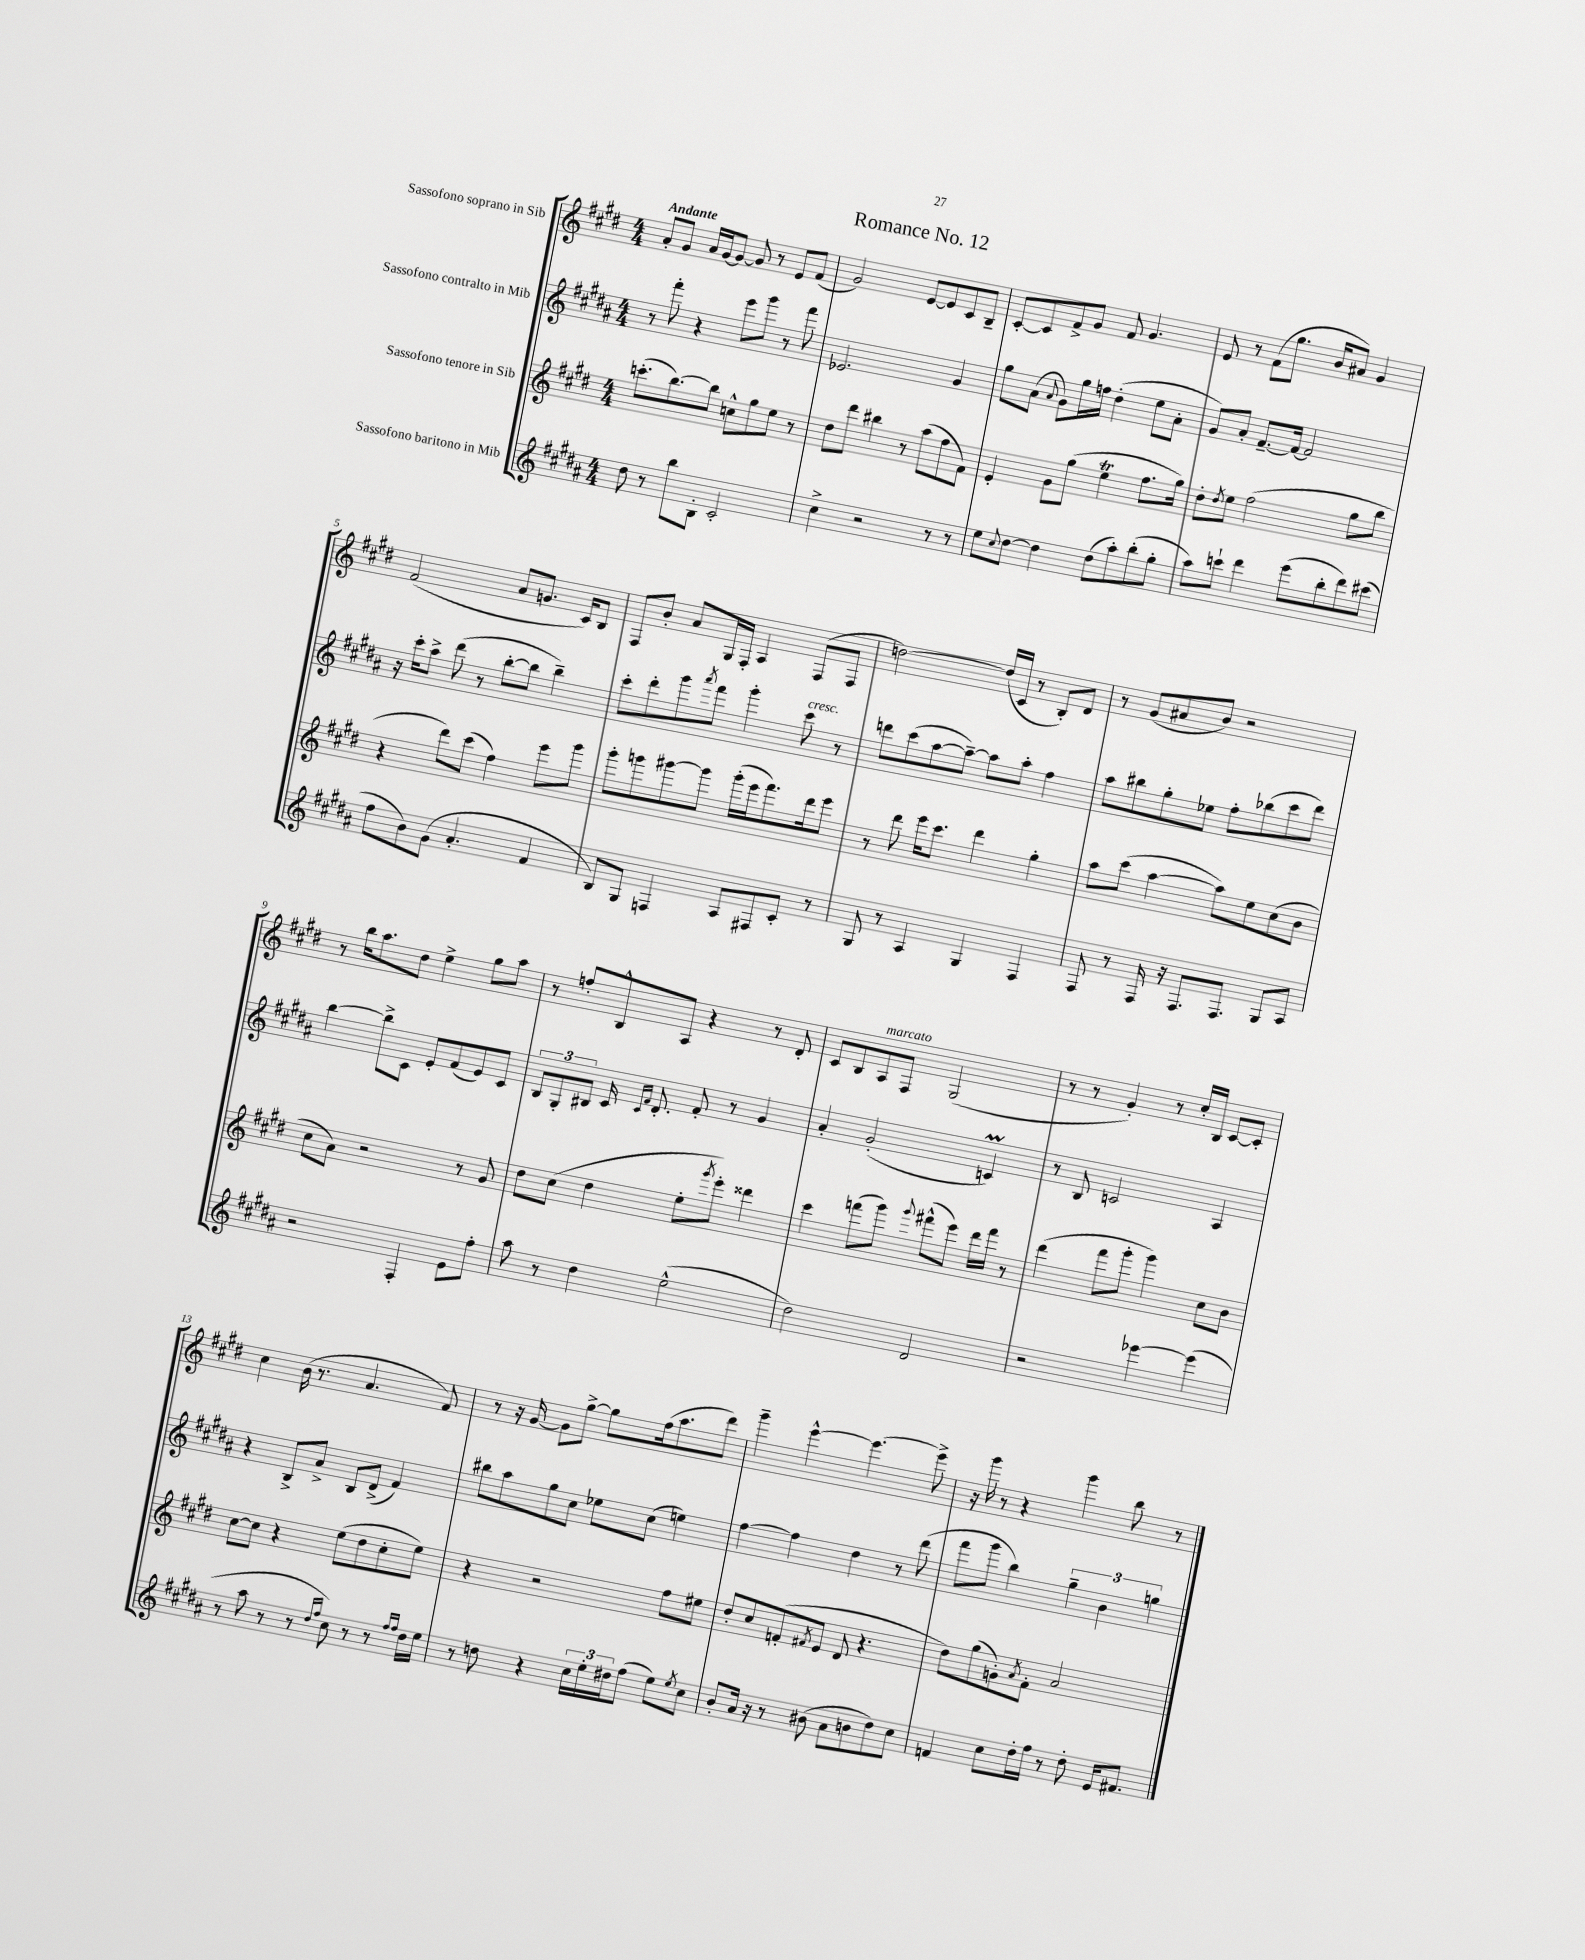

**kern	**kern	**kern	**kern
*staff4	*staff3	*staff2	*staff1
*clefG2	*clefG2	*clefG2	*clefG2
*k[f#c#g#d#a#]	*k[f#c#g#d#]	*k[f#c#g#d#a#]	*k[f#c#g#d#]
*M4/4	*M4/4	*M4/4	*M4/4
8dd#\	(8.ccc'\L	8r	8a'/L
8r	.	8fff#'\	8g#/J
.	[8.bb\)	.	.
8bb\L	.	4r	16a/LL
.	.	.	[16g#/J
8B'\J	8bb\]J	.	8g#/_J
2c#'/	8cc^^\L	8eee\L	8g#/]
.	8gg#\	8ggg#\J	8r
.	8ee\J	8r	8e/L
.	8r	8fff#\	(8f#/J
=	=	=	=
4cc#^\	8dd#\L	2.e-/	2g#/)
.	8ddd#\J	.	.
2r	4bb#\	.	.
.	8r	.	[8e/L
.	(8aa\L	.	8e/]
8r	8ff#\	4g#/	8c#/
8r	8f#\J)	.	8B~/J
=	=	=	=
8ee\L	4e'/	8gg#\L	[8c#'/L
8qqcc#/	.	.	.
[8dd#\J	.	(8a#\J	8c#/]
.	.	8qqa#/	.
4dd#\]	8g#\L	8g#\L)	8f#^/
.	(8gg#\J	16gg#\L	8g#/J
.	.	16ff\JJ	.
(8dd#\L	4ee\	(4dd#'\	8f#/
8aa#'\)	.	.	4.g#/
(8bb'\	8.ff#\L	8ee\L	.
8gg#'\J	.	8a#'\J	.
.	16gg#\Jk)	.	.
=	=	=	=
8aa#\L)	8dd#'\L	8g#/L)	8e/
.	8qdd#/	.	.
8ccc`\J	8ee\J	8a#'/J	8r
4ddd#\	(2ff#\	[8.f#~/L	(8f#\L
.	.	.	8.gg#\J
.	.	16f#/_Jk	.
(8eee\L	.	2f#/]	.
.	.	.	16b/LK
8bb'\	.	.	8a#/J)
8ddd#\)	8gg#\L	.	4g#/
(8ccc#\J	8bb\J	.	.
=	=	=	=
8ff#\L	4r	16r	(2f#/
.	.	16ccc#'\LK	.
8b\)	.	8aa#^\J	.
(8g#\J	8ddd#\L)	(8ddd#\	.
4.a#'/	(8ccc#\J	8r	.
.	4ff#\)	[8bb'\L	8a/L
.	.	8bb\]J	8.g/J
4f#/	8eee\L	4bb~\)	.
.	.	.	16c#/LK)
.	8ggg#\J	.	8B/J
=	=	=	=
8B/L)	8ggg#'\L	8ccc#'\L	8F#/L
8G#/J	8ggg\	8ddd#'\	8b'/J
4F/	[8ggg#\	8ggg#\	8a/L
.	.	8qaaa#/	.
.	8ggg#\]J	8fff#\J	16G#/L
.	.	.	16F#'/JJ
8A#/L	(16ggg#'\LL	4ggg#'\	4A/
.	16eee\J	.	.
8F#/	8.fff#\)	.	.
8c#'/J	.	8ccc#\	(8F#/L
.	16ddd#\k	.	.
8r	8eee\J	8r	8F#/J
=	=	=	=
8G#/	8r	8ddd\L	[2dd\)
8r	8ddd#\	(8ccc#\	.
4A#/	16eee\LK	[8aa#\	.
.	8.ccc#\J	.	.
.	.	8aa#~\_J)	.
4G#/	4ddd#\	8aa#\]L	(16dd/]LL
.	.	.	16c#/JJ
.	.	8aa#'\J	8r
4F#/	4gg#'\	4ff#\	8B'/L)
.	.	.	8d#/J
=	=	=	=
8F#/	8aa\L	8aa#\L	8r
8r	(8ccc#\J	8bb#\	(8g#/L
16F#/	[4aa\	8gg#'\	8a#/
16r	.	.	.
8.F#/L	.	8ee-\J	8b/J)
.	8aa\]L)	8ff#'\L	2r
8.F#/J	.	.	.
.	8ee\	(8bb-\	.
8G#/L	(8cc#\	8ccc#\	.
8A#/J	8b\J	8ddd#\J)	.
=	=	=	=
2r	8cc#\L	[4bb\	8r
.	8a\J)	.	16bb\LK
.	.	.	8.aa\
.	2r	8bb^\]L	.
.	.	8c#\J	8dd#\J
4F#'/	.	8e'/L	4ee^\
.	.	(8f#/	.
8e\L	8r	8e/)	8gg#\L
8ff#'\J	8g#/	8c#/J	8aa\J
=	=	=	=
8aa#\	8dd#\L	12B/L	8r
.	.	12G#'/	.
8r	(8cc#\J	.	8ff'/L
.	.	12B#/J	.
4dd#\	4dd#\	16c#/	8B^^/
.	.	16qqc#/LL	.
.	.	16qqf#/JJ	.
.	.	8.d#'/	.
.	.	.	8A/J
(2ee^^\	8ee'\L	8f#'/	4r
.	8qggg#/	.	.
.	8eee'\J)	8r	.
.	4ddd##\	4g#/	8r
.	.	.	8d#'/
=	=	=	=
2dd#\)	4ccc#\	4a#'/	8c#/L
.	.	.	8B/
.	(8fff\L	(2g#'/	8A/
.	8ggg#\J)	.	8F#/J
.	8qqggg#/	.	.
2d#/	(8fff#^^\L	.	(2G#/
.	8eee\J)	.	.
.	16ddd#\LL	4c/)	.
.	16fff#\JJ	.	.
.	8r	.	.
=	=	=	=
2r	(4ddd#\	8r	8r
.	.	8B/	8r
.	8fff#\L	2c/	4g#'/)
.	8ggg#'\J	.	.
[4eee-\	4ggg#\)	.	8r
.	.	.	16cc#'/LL
.	.	.	16B/JJ
(4eee-\]	8cc#\L	4A#/	[8c#/L
.	8b\J	.	8c#'/]J
=	=	=	=
8r	[8cc#\L	4r	4cc#\
8aa#\	8cc#\]J	.	.
8r	4r	8B^/L	(16b\
.	.	.	8.r
8r	.	8a#^/J	.
16qqdd#/LL	.	.	.
16qqff#/JJ	.	.	.
8cc#\)	(8ee\L	8B/L	4.a/
8r	8dd#\	(8d#^/J	.
8r	8cc#'\	4f#/)	.
16qqff#/LL	.	.	.
16qqff#/JJ	.	.	.
16dd#\LL	8ee\J)	.	8f#/)
16ee\JJ	.	.	.
=	=	=	=
8r	4r	8bb#\L	8r
8dd\	.	8aa#\	16r
.	.	.	[16g#/
4r	2r	8gg#\	8g#\]L
.	.	8cc#\J	[8gg#^\J
24cc#\LL	.	8ee-\L	8gg#\]L
24ee'\	.	.	.
24dd#\J	.	.	.
(8ff#\J	.	(8cc#\J	(16ff#\k
.	.	.	8.aa\
8ee\L)	8ff#\L	4ee\)	.
8qee/	.	.	.
8cc#\J	8ee#\J	.	8ddd#\J)
=	=	=	=
8b'/L	8dd#'/L	[4ff#\	4ggg#~\
16a#/Jk	8cc#/	.	.
16r	.	.	.
8r	(8f'/	4ff#\]	[4eee^^\
.	8qf#/	.	.
(8b#\	8e/J	.	.
8a#\L	8d#/	4dd#\	4.eee\_
8b\	4.r	.	.
8dd#\)	.	8r	.
8cc#\J	.	(8ddd#\	8eee^\]
=	=	=	=
4f/	8dd#\L)	8fff#\L	16r
.	.	.	16ggg#\
.	(8gg#\	8ggg#\J	8r
8cc#\L	8g'\)	4bb\)	4r
.	8qa/	.	.
16dd#'\L	8f#'\J	.	.
16ff#\JJ	.	.	.
8r	2a/	6gg#~\	4ggg#\
8dd#'\	.	.	.
.	.	6b\	.
16e/LK	.	.	8bb\
8.f#/J	.	.	.
.	.	6gg\	.
.	.	.	8r
==	==	==	==
*-	*-	*-	*-
